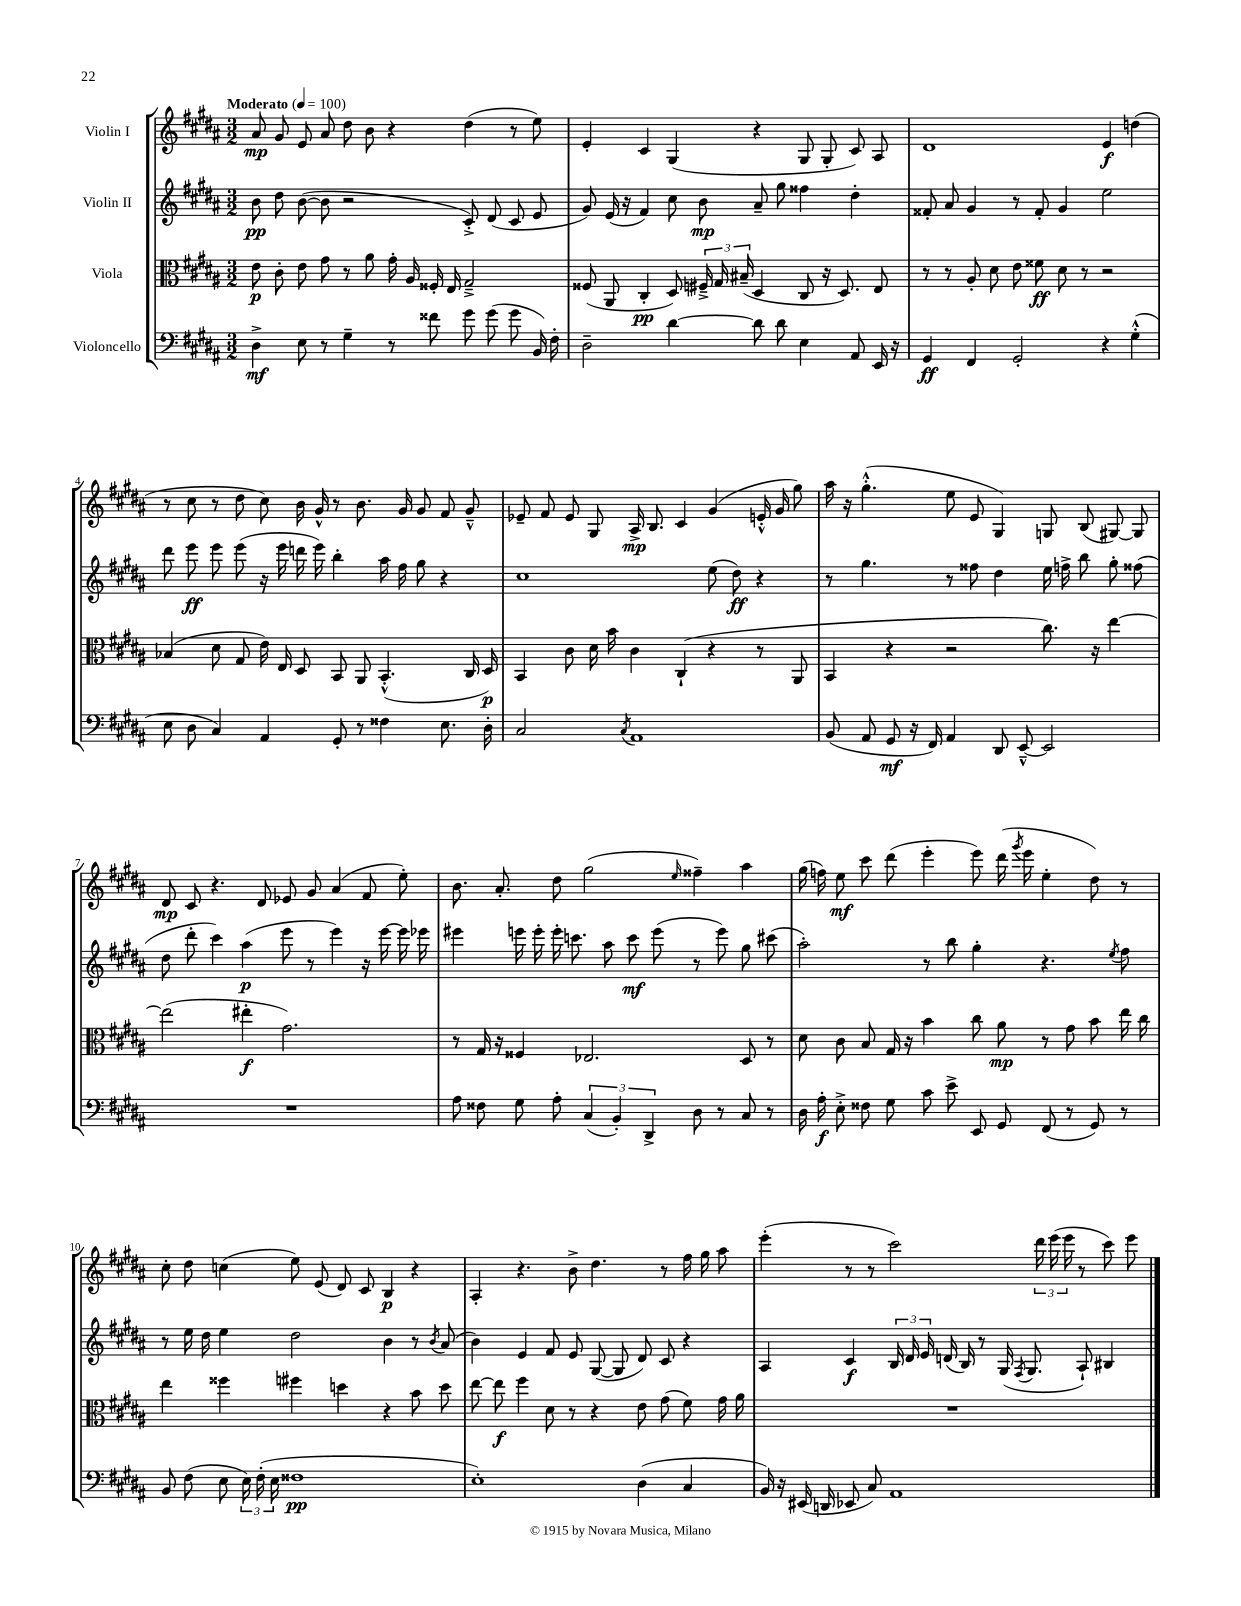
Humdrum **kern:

**kern	**dynam	**kern	**dynam	**kern	**dynam	**kern	**dynam
*part4	*part4	*part3	*part3	*part2	*part2	*part1	*part1
*staff4	*staff4	*staff3	*staff3	*staff2	*staff2	*staff1	*staff1
*I"Violoncello	*	*I"Viola	*	*I"Violin II	*	*I"Violin I	*
*clefF4	*	*clefC3	*	*clefG2	*	*clefG2	*
*k[f#c#g#d#a#]	*	*k[f#c#g#d#a#]	*	*k[f#c#g#d#a#]	*	*k[f#c#g#d#a#]	*
*M3/2	*	*M3/2	*	*M3/2	*	*M3/2	*
*MM100	*	*MM100	*	*MM100	*	*MM100	*
=1	=1	=1	=1	=1	=1	=1	=1
!	!	!	!	!	!	!LO:TX:a:B:t=Moderato	!
4D#^\	mf	8e\	p	8b\	pp	8a#/	mp
.	.	8c#'\	.	8dd#\	.	8g#/	.
8E\	.	8e\	.	([8b\	.	8e/	.
8r	.	8g#\	.	8b\]	.	8a#/	.
4G#~\	.	8r	.	2r	.	8dd#\	.
.	.	8a#\	.	.	.	8b\	.
8r	.	16g#'\	.	.	.	4r	.
.	.	16A#/	.	.	.	.	.
8f##X\	.	16F##X'/	.	.	.	.	.
.	.	16E/	.	.	.	.	.
8g#\	.	2G#~^/	.	8c#'^/)	.	(4dd#\	.
(8g#\	.	.	.	(8d#/	.	.	.
8g#\	.	.	.	8c#/	.	8r	.
16BB/)	.	.	.	8e/	.	8ee\)	.
16F#'\	.	.	.	.	.	.	.
=2	=2	=2	=2	=2	=2	=2	=2
2D#~\	.	(8F##X/	.	8g#/)	.	4e'/	.
.	.	8AA#/	.	(16e/	.	.	.
.	.	.	.	16r	.	.	.
.	.	4C#'/	pp	4f#/)	.	4c#/	.
[4d#\	.	8D#/)	.	8cc#\	.	(4G#/	.
.	.	24F#X~^/	.	8b\	mp	.	.
.	.	24G#/	.	.	.	.	.
.	.	(24B#X~/	.	.	.	.	.
8d#\]	.	4D#/	.	8a#~/	.	4r	.
8d#\	.	.	.	8gg#\	.	.	.
4E\	.	8C#/	.	4ff##X\	.	8G#/	.
.	.	16r	.	.	.	8G#'/	.
.	.	8.D#/)	.	.	.	.	.
8AA#/	.	.	.	4dd#'\	.	8c#/)	.
16EE/	.	8E/	.	.	.	8A#/	.
16r	.	.	.	.	.	.	.
=3	=3	=3	=3	=3	=3	=3	=3
4GG#/	ff	8r	.	8f##X'/	.	1d#	.
.	.	8r	.	8a#/	.	.	.
4FF#/	.	8A#'/	.	4g#/	.	.	.
.	.	8d#\	.	.	.	.	.
2GG#'/	.	8e\	.	8r	.	.	.
.	.	8f##X\	ff	8f##'/	.	.	.
.	.	8d#\	.	4g#/	.	.	.
.	.	8r	.	.	.	.	.
4r	.	2r	.	2ee\	.	4e/	f
(4G#'^^\	.	.	.	.	.	(4ddn\	.
!!LO:LB:g=z
=4	=4	=4	=4	=4	=4	=4	=4
8E\	.	(4B-X/	.	8ddd#\	.	8r	.
8D#\	.	.	.	8eee\	ff	8cc#\	.
4C#/)	.	8d#\	.	8eee\	.	8r	.
.	.	8G#/	.	(8eee\	.	8dd#\	.
4AA#/	.	16e\)	.	16r	.	8cc#\)	.
.	.	16E/	.	16eee\	.	.	.
.	.	8D#/	.	16dddn\	.	16b\	.
.	.	.	.	16eee\)	.	16g#^^/	.
8GG#'/	.	8BB/	.	4bb'\	.	8r	.
8r	.	8AA#/	.	.	.	8.b\	.
4F##X\	.	(4.BB'^^/	.	16aa#\	.	.	.
.	.	.	.	16ff#\	.	16g#/	.
.	.	.	.	8gg#\	.	8g#/	.
8.E\	.	.	.	4r	.	8f#/	.
.	.	16C#/	.	.	.	8g#~^^/	.
16D#'\	.	16D#/)	p	.	.	.	.
=5	=5	=5	=5	=5	=5	=5	=5
2C#/	.	4BB/	.	1cc#	.	8e-X~/	.
.	.	.	.	.	.	8f#/	.
.	.	8c#\	.	.	.	8e-/	.
.	.	16d#\	.	.	.	8G#/	.
.	.	16b\	.	.	.	.	.
8qC#/	.	.	.	.	.	.	.
1AA#	.	4c#\	.	.	.	16A#^/	mp
.	.	.	.	.	.	8.B/	.
.	.	(4C#`/	.	.	.	4c#/	.
.	.	4r	.	(8ee\	.	(4g#/	.
.	.	.	.	8dd#\)	ff	.	.
.	.	8r	.	4r	.	16en'^^/	.
.	.	.	.	.	.	16g#/	.
.	.	8AA#/	.	.	.	8gg#\)	.
=6	=6	=6	=6	=6	=6	=6	=6
(8BB/	.	4BB/	.	8r	.	16aa#\	.
.	.	.	.	.	.	16r	.
8AA#/	.	.	.	4.gg#\	.	(4.gg#'^^\	.
8GG#/	mf	4r	.	.	.	.	.
16r	.	.	.	.	.	.	.
16FF#/)	.	.	.	.	.	.	.
4AA#/	.	2r	.	8r	.	8ee\	.
.	.	.	.	8ff##X\	.	8e/	.
8DD#/	.	.	.	4dd#\	.	4G#/)	.
[8EE~^^/	.	.	.	.	.	.	.
2EE/]	.	8.cc#\)	.	16ee\	.	8Gn/	.
.	.	.	.	16ffn^\	.	.	.
.	.	.	.	8bb\	.	(8B/	.
.	.	16r	.	.	.	.	.
.	.	[4ee\	.	8gg#'\	.	[8G#X/)	.
.	.	.	.	(8ff##X\	.	8G#/]	.
!!LO:LB:g=z
=7	=7	=7	=7	=7	=7	=7	=7
1.r	.	(2ee\]	.	8dd#\	.	8d#/	mp
.	.	.	.	8ddd#'\	.	8c#/	.
.	.	.	.	4ccc#\)	.	4.r	.
.	.	4ee#X'\	f	(4aa#\	p	.	.
.	.	.	.	.	.	8d#/	.
.	.	2.g#\)	.	8eee\	.	8e-X/	.
.	.	.	.	8r	.	8g#/	.
.	.	.	.	4eee\)	.	(4a#/	.
.	.	.	.	16r	.	8f#/	.
.	.	.	.	[16eee\	.	.	.
.	.	.	.	16eee\]	.	8ee'\)	.
.	.	.	.	16eee-X\	.	.	.
=8	=8	=8	=8	=8	=8	=8	=8
8A#\	.	8r	.	4eee#X\	.	8.b\	.
8F##X\	.	16G#/	.	.	.	.	.
.	.	16r	.	.	.	8.a#'/	.
8G#\	.	4F##X/	.	16eeen\	.	.	.
.	.	.	.	16eee'\	.	.	.
8A#'\	.	.	.	16eee'\	.	8dd#\	.
.	.	.	.	8.cccn\	.	.	.
(6C#/	.	2.E-X/	.	.	.	(2gg#\	.
.	.	.	.	8aa#\	.	.	.
6BB'/)	.	.	.	.	.	.	.
.	.	.	.	8ccc\	mf	.	.
6DD#^/	.	.	.	.	.	.	.
.	.	.	.	(8eee\	.	.	.
.	.	.	.	.	.	16qqee/	.
8D#\	.	.	.	8r	.	4ff##X~\)	.
8r	.	.	.	8eee\)	.	.	.
8C#/	.	8D#/	.	8gg#\	.	4aa#\	.
8r	.	8r	.	(8ccc#X\	.	.	.
=9	=9	=9	=9	=9	=9	=9	=9
16D#\	.	8d#\	.	2aa#'\)	.	(16gg#\	.
16A#'\	f	.	.	.	.	16ffn\)	.
8E'^\	.	8c#\	.	.	.	8ee\	mf
8F##X\	.	8B/	.	.	.	8ccc#\	.
8G#\	.	16G#/	.	.	.	(8ddd#\	.
.	.	16r	.	.	.	.	.
8c#\	.	4b\	.	8r	.	4eee'\	.
8e^\	.	.	.	8bb\	.	.	.
8EE/	.	8cc#\	.	4gg#'\	.	8eee\)	.
8GG#/	.	8a#\	mp	.	.	(16ddd#\	.
.	.	.	.	.	.	8qggg#/	.
.	.	.	.	.	.	16eee\	.
(8FF#/	.	8r	.	4.r	.	4ee'\	.
8r	.	8g#\	.	.	.	.	.
8GG#/)	.	8b\	.	.	.	8dd#\)	.
.	.	.	.	8qee/	.	.	.
8r	.	16ee\	.	8ff#\	.	8r	.
.	.	16cc#\	.	.	.	.	.
!!LO:LB:g=z
=10	=10	=10	=10	=10	=10	=10	=10
8BB/	.	4ee\	.	8r	.	8cc#'\	.
(8F#\	.	.	.	16ee\	.	8dd#\	.
.	.	.	.	16dd#\	.	.	.
8E\	.	4ff##X\	.	4ee\	.	(4ccn\	.
24E\)	.	.	.	.	.	.	.
(24F#'\	.	.	.	.	.	.	.
24E\	.	.	.	.	.	.	.
1F##X	pp	4ff#X\	.	2dd#\	.	8ee\)	.
.	.	.	.	.	.	(8e/	.
.	.	4ddn\	.	.	.	8d#/)	.
.	.	.	.	.	.	8c#/	.
.	.	4r	.	4b\	.	4B/	p
.	.	8b\	.	8r	.	4r	.
.	.	.	.	8qb/	.	.	.
.	.	8dd\	.	(8a#/	.	.	.
=11	=11	=11	=11	=11	=11	=11	=11
1E')	.	[8ee\	.	4b\)	.	4A#'/	.
.	.	8ee\]	f	.	.	.	.
.	.	4ff#\	.	4e/	.	4.r	.
.	.	8d#\	.	8f#/	.	.	.
.	.	8r	.	8e/	.	8b^\	.
.	.	4r	.	([8G#/	.	4.dd#\	.
.	.	.	.	8G#/]	.	.	.
(4D#\	.	8e\	.	8d#/)	.	.	.
.	.	(8g#\	.	8c#/	.	8r	.
4C#/	.	8f#\)	.	4r	.	16ff#\	.
.	.	.	.	.	.	16gg#\	.
.	.	16g#\	.	.	.	8aa#\	.
.	.	16a#\	.	.	.	.	.
=12	=12	=12	=12	=12	=12	=12	=12
16BB/)	.	1.r	.	4A#/	.	(4eee'\	.
16r	.	.	.	.	.	.	.
(16EE#X/	.	.	.	.	.	.	.
16DDn/	.	.	.	.	.	.	.
8EE-X/	.	.	.	4c#/	f	8r	.
8C#/)	.	.	.	.	.	8r	.
1AA#	.	.	.	24B/	.	2ccc#\)	.
.	.	.	.	24d#/	.	.	.
.	.	.	.	24e/	.	.	.
.	.	.	.	(16dn/	.	.	.
.	.	.	.	16B/)	.	.	.
.	.	.	.	8r	.	.	.
.	.	.	.	(16G#/	.	.	.
.	.	.	.	8qF#/	.	.	.
.	.	.	.	8.G#/	.	.	.
.	.	.	.	.	.	24ddd#\	.
.	.	.	.	.	.	(24eee\	.
.	.	.	.	.	.	24eee\	.
.	.	.	.	8A#`/)	.	8r	.
.	.	.	.	4B#X/	.	8ccc#\)	.
.	.	.	.	.	.	8eee\	.
==	==	==	==	==	==	==	==
*-	*-	*-	*-	*-	*-	*-	*-
